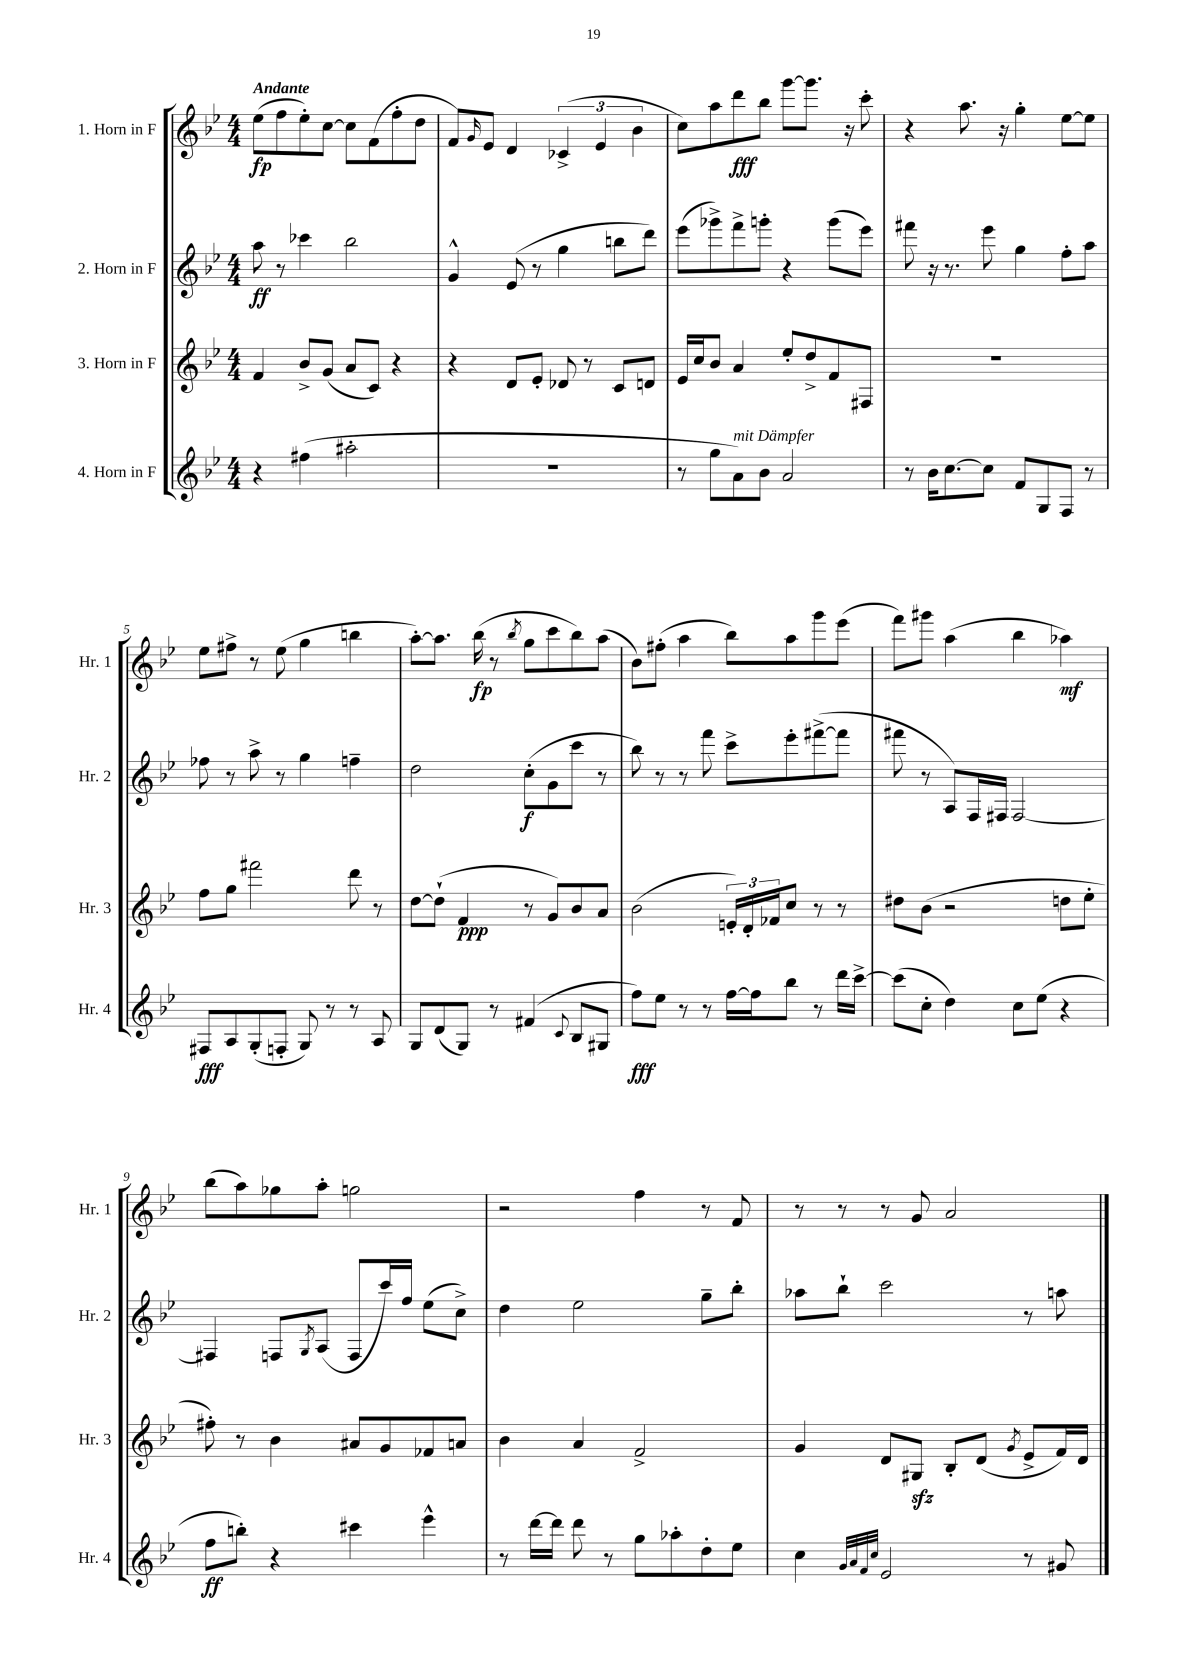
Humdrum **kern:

**kern	**kern	**kern	**kern
*staff4	*staff3	*staff2	*staff1
*clefG2	*clefG2	*clefG2	*clefG2
*k[b-e-]	*k[b-e-]	*k[b-e-]	*k[b-e-]
*M4/4	*M4/4	*M4/4	*M4/4
4r	4f	8aa	(8ee-
.	.	8r	8ff
(4ff#	8b-^	4ccc-	8ee-')
.	(8g	.	[8cc
2aa#'	8a	2bb-	8cc]
.	8c)	.	(8f
.	4r	.	8ff'
.	.	.	8dd
=	=	=	=
1r	4r	4g^^	8f)
.	.	.	16qqg
.	.	.	8e-
.	8d	(8e-	4d
.	8e-'	8r	.
.	8d-	4gg	(6c-^
.	8r	.	.
.	.	.	6e-
.	8c	8bb	.
.	.	.	6b-
.	8d	8ddd)	.
=	=	=	=
8r	16e-	(8eee-	8cc)
.	16cc	.	.
8gg	8b-	8ggg-^)	8aa
8a)	4a	8fff^	8ddd
8b-	.	8ggg'	8bb-
2a	8ee-'	4r	[8ggg
.	8dd^	.	8.ggg]
.	8f	(8ggg	.
.	.	.	16r
.	8F#	8eee-)	8ccc'
=	=	=	=
8r	1r	8fff#	4r
16b-	.	16r	.
[8.cc	.	8.r	.
.	.	.	8.aa
8cc]	.	8eee-	.
.	.	.	16r
8f	.	4gg	4gg'
8G	.	.	.
8F	.	8ff'	[8ee-
8r	.	8aa	8ee-]
=	=	=	=
8F#	8ff	8ff-	8ee-
8A	8gg	8r	8ff#^
(8G'	2fff#	8aa^	8r
8F'	.	8r	(8ee-
8G)	.	4gg	4gg
8r	.	.	.
8r	8ddd	4ff~	4bb
8A	8r	.	.
=	=	=	=
8G	[8dd	2dd	[8aa')
(8d	(8dd`]	.	8.aa]
8G)	4f	.	.
.	.	.	(16bb-
8r	.	.	8r
.	.	.	8qbb-
(4f#	8r	(8cc'	8gg
.	8g)	8g	8ccc
8qqc	.	.	.
8B-	8b-	8ccc	8bb-)
8G#	8a	8r	(8aa
=	=	=	=
8ff)	(2b-	8bb-)	8b-)
8ee-	.	8r	(8ff#'
8r	.	8r	4aa
8r	.	8fff	.
[16ff	24e')	8ccc^	8bb-)
.	24d'	.	.
16ff]	.	.	.
.	24f-	.	.
8bb-	8cc	8eee-'	8aa
8r	8r	([8fff#^	8ggg
16ddd	8r	8fff#]	(8eee-
[16ccc^	.	.	.
=	=	=	=
(8ccc]	8dd#	8fff#	8fff)
8cc'	(8b-	8r	8ggg#
4dd)	2r	8A)	(4aa
.	.	16F	.
.	.	16F#	.
8cc	.	[2F#	4bb-
(8ee-	.	.	.
4r	8dd	.	4aa-)
.	8ee-'	.	.
=	=	=	=
8ff	8ff#')	4F#]	(8bb-
8bb')	8r	.	8aa)
4r	4b-	8F	8gg-
.	.	8qG	.
.	.	(8A	8aa'
4ccc#	8a#	8F	2gg
.	8g	16ccc)	.
.	.	16ff	.
4eee-^^	8f-	(8ee-	.
.	8a	8cc^)	.
=	=	=	=
8r	4b-	4dd	2r
[16ddd	.	.	.
16ddd]	.	.	.
8ddd	4a	2ee-	.
8r	.	.	.
8gg	2f^	.	4ff
8aa-'	.	.	.
8dd'	.	8gg~	8r
8ee-	.	8bb-'	8f
=	=	=	=
4cc	4g	8aa-	8r
.	.	8bb-`	8r
32qqg	.	.	.
32qqa	.	.	.
32qqf	.	.	.
32qqcc	.	.	.
2e-	8d	2ccc	8r
.	8G#	.	8g
.	8B-'	.	2a
.	(8d	.	.
.	8qg	.	.
8r	8e-^	8r	.
8g#	16f)	8aa	.
.	16d	.	.
==	==	==	==
*-	*-	*-	*-
